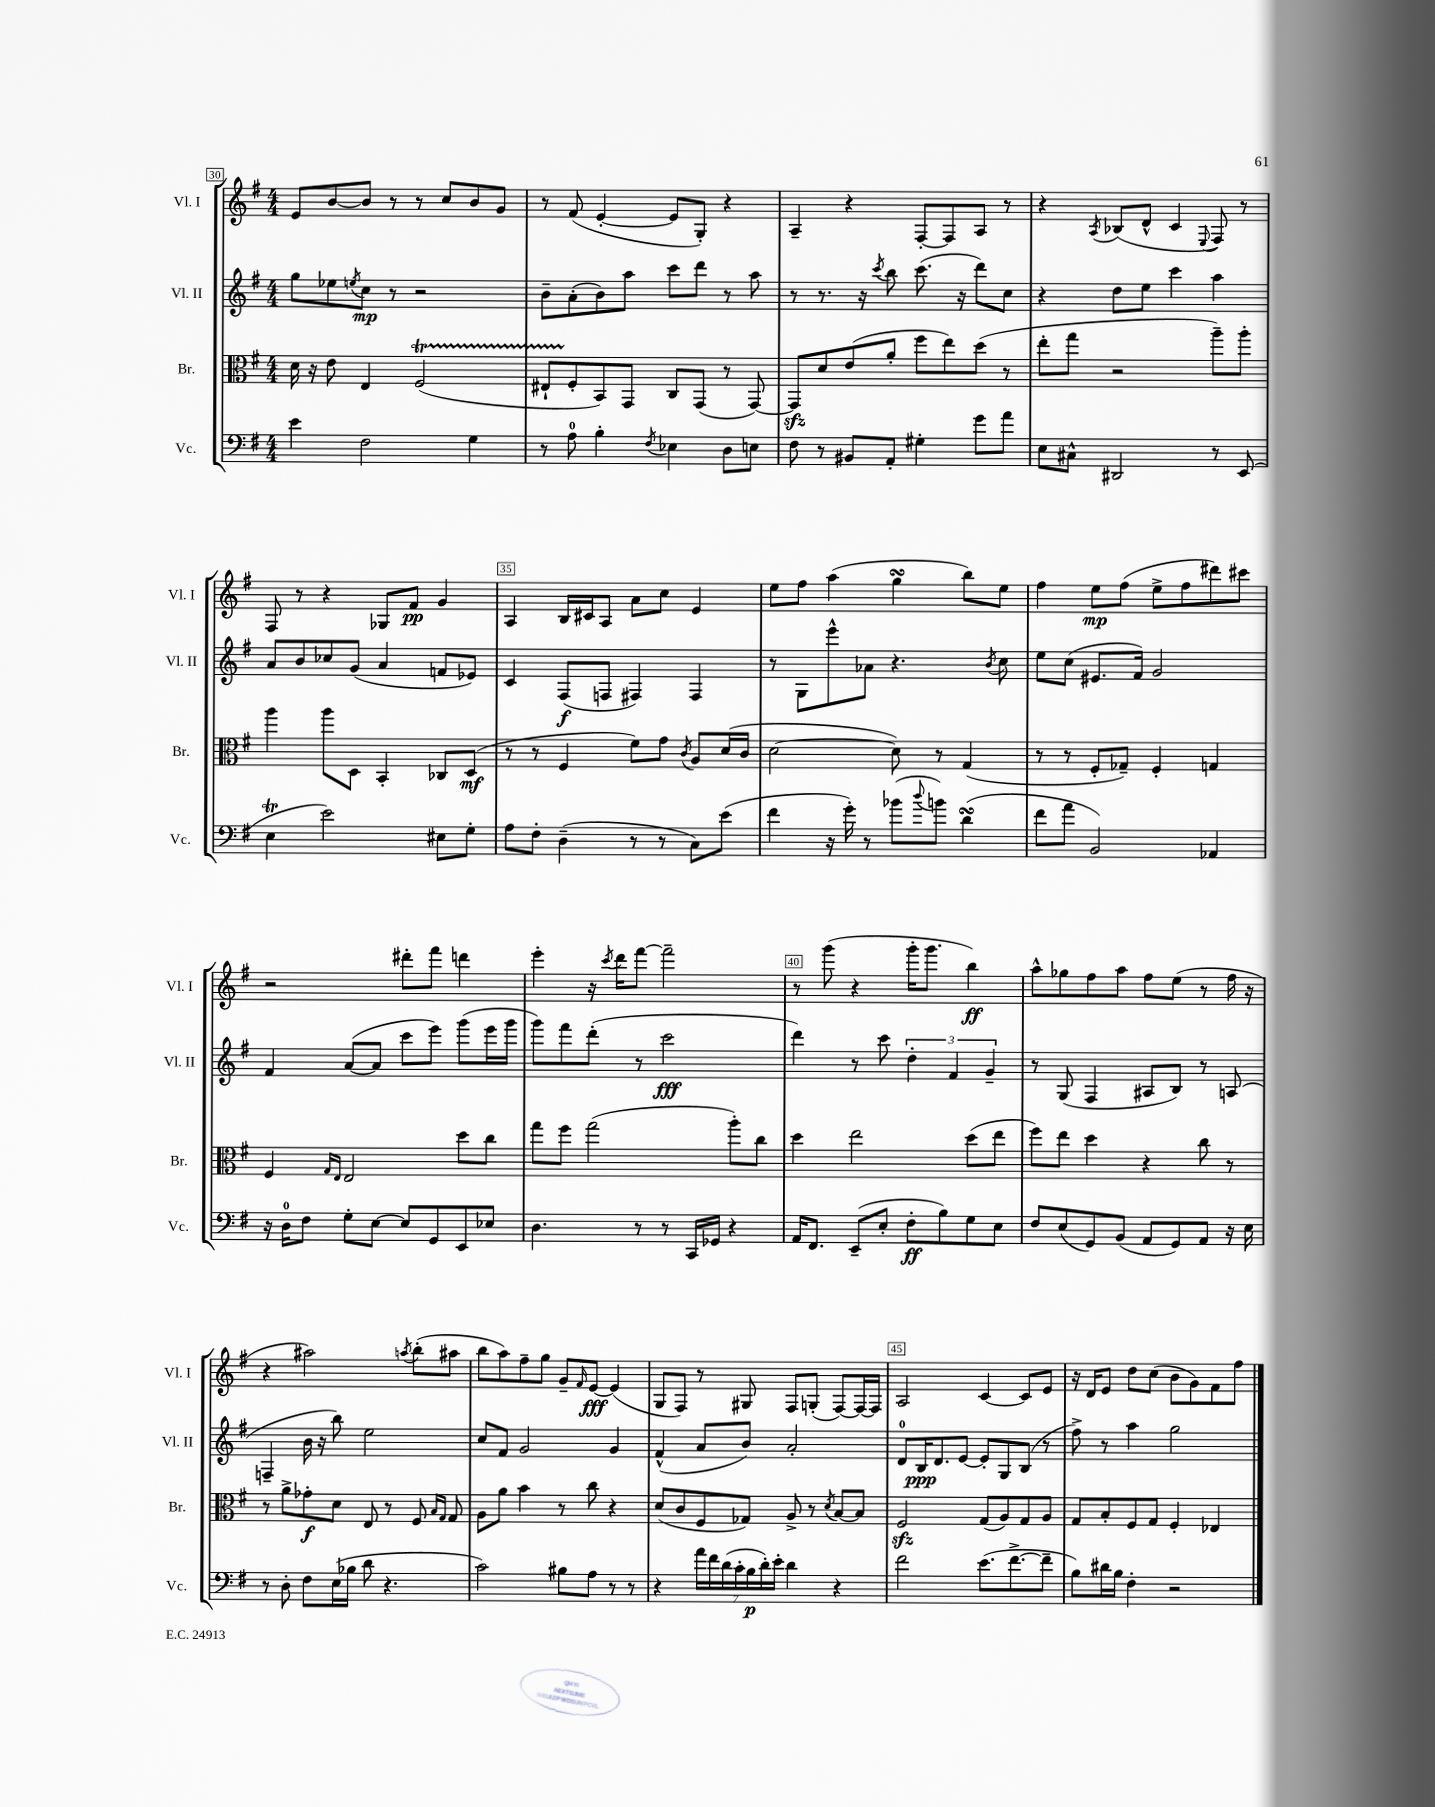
<<
\new StaffGroup <<
\new Staff = "s0" \with { instrumentName = "Vl. I" shortInstrumentName = "Vl. I" } {
    \clef treble \key g \major \numericTimeSignature \time 4/4
    e'8 b'8~ b'8 r8 r8 c''8 b'8 g'8 |
    r8 fis'8( e'4~-. e'8 g8-.) r4 |
    a4-- r4 fis8~-. fis8 a8 r8 |
    r4 \acciaccatura { a8 } bes8( d'8-^ c'4 \appoggiatura { e8 } fis8) r8 |
    fis8 r8 r4 ges8 fis'8\pp g'4 |
    a4 b16 cis'16 a8 a'8 c''8 e'4 |
    e''8 fis''8 a''4( g''4\turn b''8) e''8 |
    fis''4 e''8\mp fis''8( e''8-> fis''8 dis'''8) cis'''8 |
    r2 dis'''8-. fis'''8 d'''4 |
    e'''4-. r16 \acciaccatura { c'''8 } d'''16 fis'''8~ fis'''2-- |
    r8 g'''8( r4 g'''16-. g'''8. b''4\ff) |
    a''8-^ ges''8 fis''8 a''8 fis''8 e''8( r8 fis''16 r16 |
    r4 ais''2) \acciaccatura { a''8 } b''8-.( ais''8 |
    b''8 a''8) fis''8-- g''8 g'8-- \grace { fis'16 } e'8~\fff e'4( |
    g8 fis8) r8 gis8 fis8 g8-.( fis8~) fis16~ fis16 |
    a2 c'4~ c'8 e'8 |
    r16 d'16 e'8 d''8 c''8( b'8 g'8) fis'8 fis''8 \bar "|." |
}
\new Staff = "s1" \with { instrumentName = "Vl. II" shortInstrumentName = "Vl. II" } {
    \clef treble \key g \major \numericTimeSignature \time 4/4
    g''8 ees''8 \acciaccatura { e''8 } c''8\mp r8 r2 |
    b'8-- a'8-.( b'8) a''8 c'''8 d'''8 r8 a''8 |
    r8 r8. r16 \acciaccatura { c'''8 } b''8 c'''8.( r16 d'''8) c''8 |
    r4 d''8 e''8 c'''4 a''4 |
    a'8 b'8 ces''8 g'8( a'4 f'8 ees'8) |
    c'4 fis8\f( f8 fis4) fis4 |
    r8 g8 e'''8-^ aes'8 r4. \acciaccatura { b'8 } c''8 |
    e''8 c''8( eis'8. fis'16) g'2 |
    fis'4 a'8~( a'8 c'''8 e'''8) g'''8( e'''16 g'''16 |
    g'''8) fis'''8 d'''8-.( r8 c'''2\fff |
    d'''4) r8 c'''8 \tuplet 3/2 { d''4-. fis'4 g'4-- } |
    r8 g8( fis4 ais8 b8) r8 a8( |
    f4-- b'16 r16 b''8) e''2 |
    c''8 fis'8 g'2 g'4 |
    fis'4-^( a'8 b'8) a'2-. |
    d'8-0 b16\ppp d'8. e'8~ e'8-. g8 b8( r8 |
    fis''8->) r8 a''4 g''2 \bar "|." |
}
\new Staff = "s2" \with { instrumentName = "Br." shortInstrumentName = "Br." } {
    \clef alto \key g \major \numericTimeSignature \time 4/4
    d'16 r16 e'8 e4 fis2\startTrillSpan( |
    eis8-! fis8-.\stopTrillSpan b,8) g,8 c8 g,8( r8 g,8~) |
    g,8\sfz d'8 e'8( a'8-. fis''8 e''8) d''8( r8 |
    e''8-. g''8 r2 a''8--) a''8-. |
    a''4 a''8 d8 b,4-. ces8 d8\mf( |
    r8 r8 fis4 fis'8) g'8 \acciaccatura { c'8 } a8 d'16( c'16 |
    d'2~ d'8) r8 g4( |
    r8 r8 fis8-. ges8--) fis4-. g4 |
    fis4 \grace { g16 e16 } e2 d''8 c''8 |
    g''8 fis''8 g''2( a''8-.) c''8 |
    d''4 e''2 d''8( e''8 |
    fis''8) e''8 d''4 r4 c''8 r8 |
    r8 a'8-> ges'8-.\f d'8 e8 r8 fis8 \grace { b16 g16 } g8 |
    a8 a'8 b'4 r8 c''8 r4 |
    d'8( c'8 fis8 ges8) a8-> r8 \acciaccatura { d'8 } b8~ b8 |
    fis2\sfz g8( a8) g8 a8 |
    g8 b8-. fis8 g8 fis4-. ees4 \bar "|." |
}
\new Staff = "s3" \with { instrumentName = "Vc." shortInstrumentName = "Vc." } {
    \clef bass \key g \major \numericTimeSignature \time 4/4
    e'4 fis2 g4 |
    r8 a8-0 b4-. \acciaccatura { fis8 } ees4 d8 e8 |
    fis8 r8 bis,8 a,8-. gis4-. g'8 a'8 |
    e8 cis8-^ dis,2 r8 e,8( |
    e4\trill e'2) eis8 g8-. |
    a8 fis8-. d4--( r8 r8 c8) e'8( |
    fis'4 r16 g'16-.) r8 bes'8( \appoggiatura { d''8 } b'8) d'4\turn( |
    fis'8 a'8 b,2) aes,4 |
    r16 d16-0 fis8 g8-. e8~ e8 g,8 e,8 ees8 |
    d4. r8 r8 c,16 ges,16 r4 |
    a,16 fis,8. e,8--( e8-. fis8-.\ff b8) g8 e8 |
    fis8 e8( g,8) b,8( a,8 g,8) a,8 r16 e16 |
    r8 d8-. fis8 e16( bes16 d'8 r4. |
    c'2) bis8 a8 r8 r8 |
    r4 \tuplet 7/4 { a'16 fis'16 d'16( c'16-. b16\p d'16-.) e'16-. } d'4 r4 |
    fis'2 e'8.( fis'8.~-> fis'8-- |
    b8) dis'16 b16 fis4-. r2 \bar "|." |
}
>>
>>
\layout { \context { \Score currentBarNumber = #30 \override BarNumber.break-visibility = ##(#f #t #t) barNumberVisibility = #(every-nth-bar-number-visible 5) \override BarNumber.stencil = #(make-stencil-boxer 0.1 0.3 ly:text-interface::print) } }
